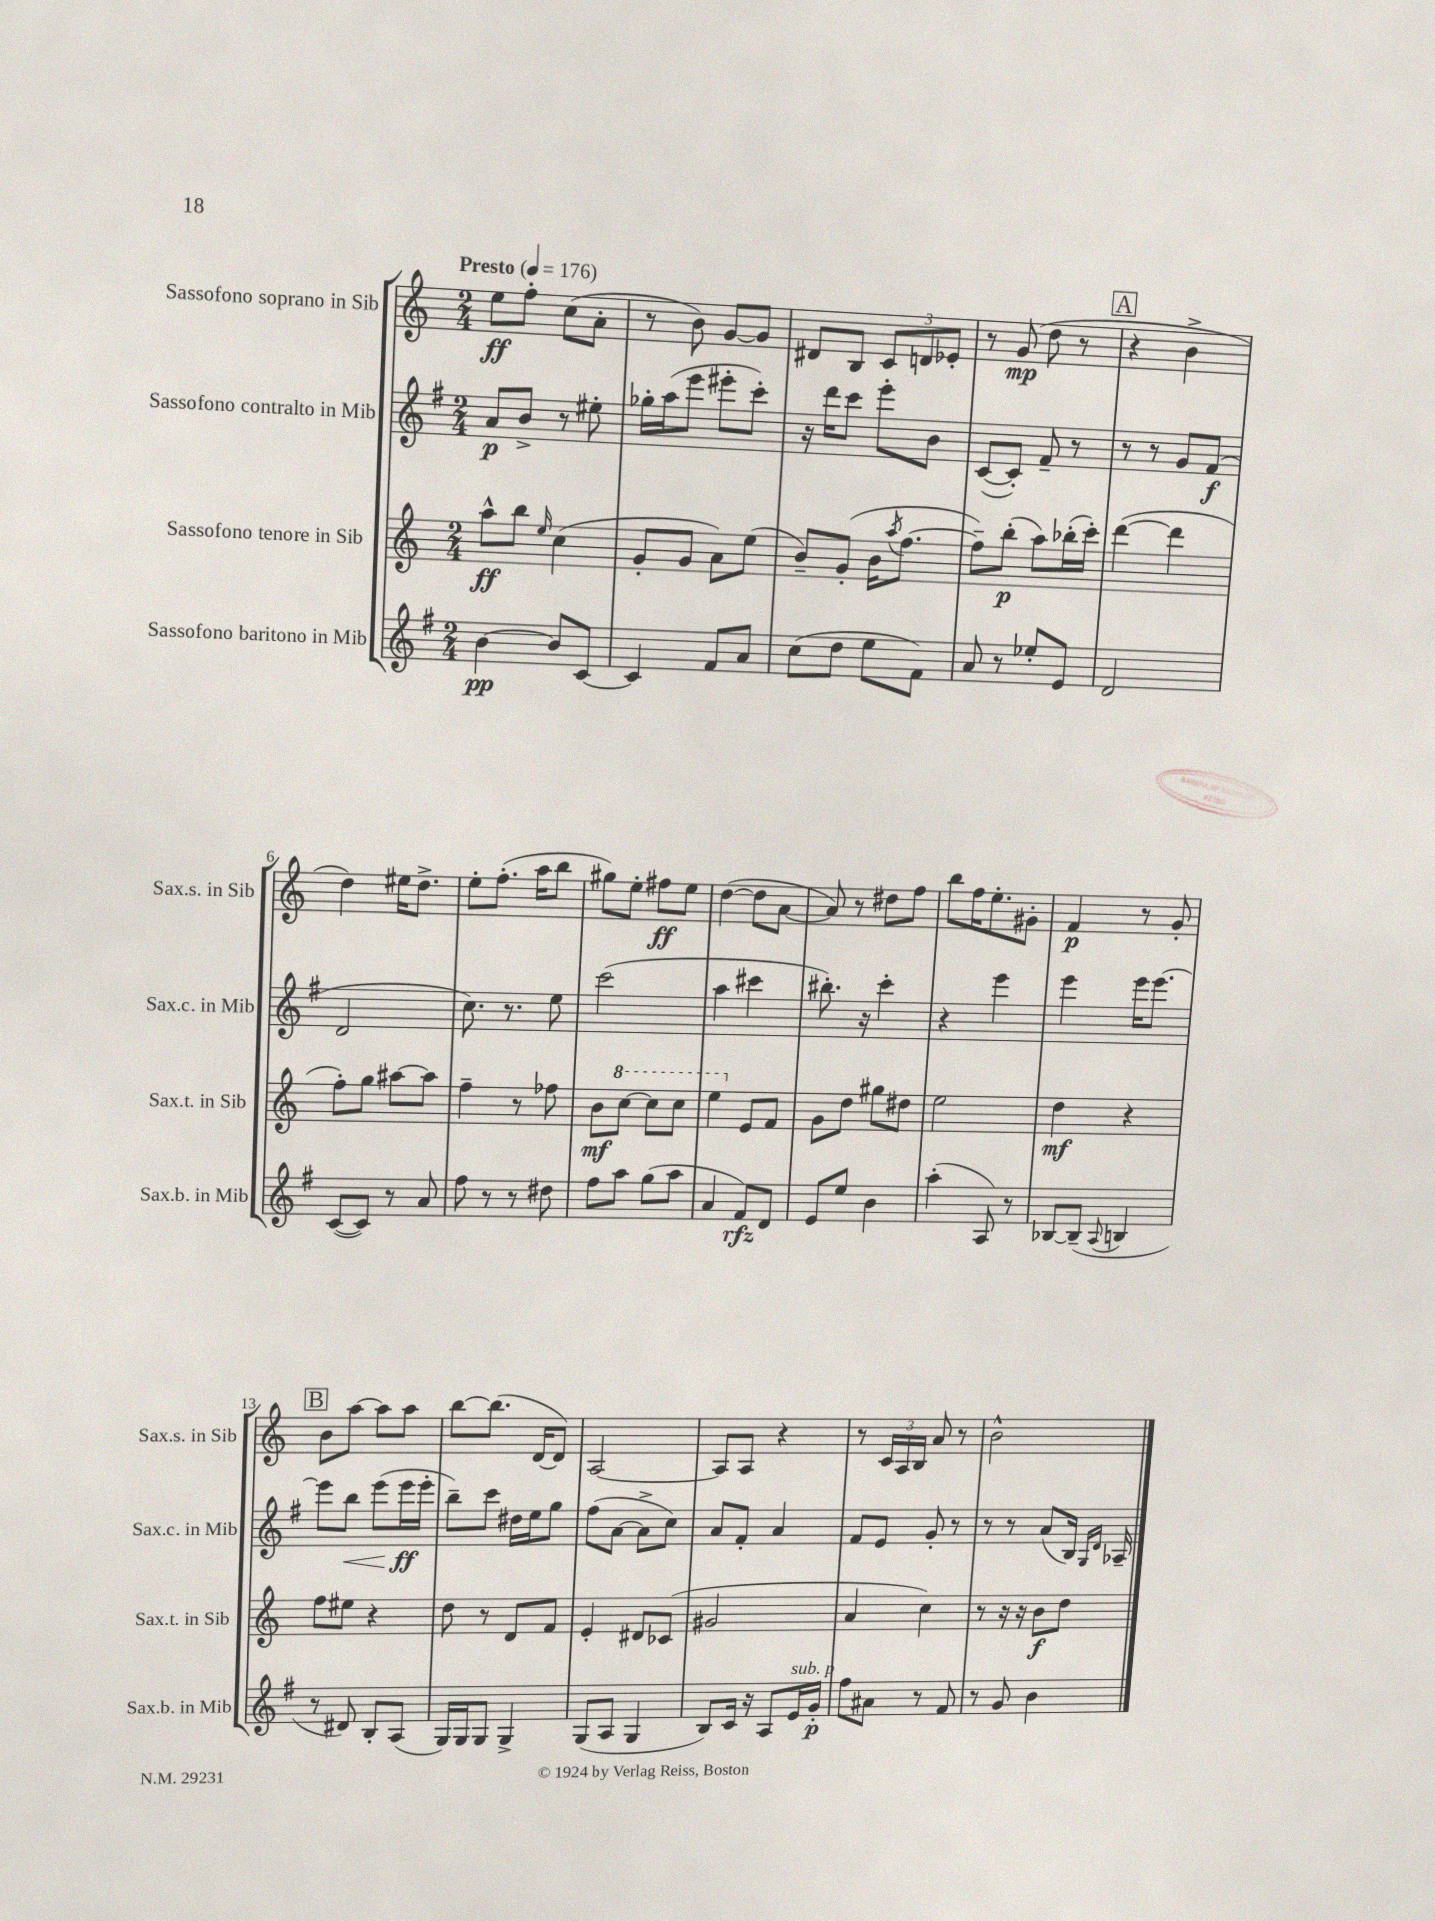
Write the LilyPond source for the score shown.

<<
\new StaffGroup <<
\new Staff = "s0" \with { instrumentName = "Sassofono soprano in Sib" shortInstrumentName = "Sax.s. in Sib" } {
    \clef treble \key c \major \numericTimeSignature \time 2/4 \tempo "Presto" 4 = 176
    e''8\ff f''8-. c''8( a'8-. |
    r8 b'8) g'8~ g'8 |
    dis'8 b8 \tuplet 3/2 { c'8 d'8 ees'8-. } |
    r8 g'8\mp( d''8 r8 |
    \mark \markup { \box "A" } r4 b'4-> |
    d''4) eis''16 d''8.-> |
    e''8-. f''8.-.( a''16 b''8 |
    gis''8) e''8-. fis''8\ff e''8 |
    d''4~( d''8 a'8~ |
    a'8) r8 dis''8 f''8 |
    b''8 f''16 e''8.-. gis'8-. |
    f'4\p r8 g'8-. |
    \mark \markup { \box "B" } b'8 a''8~ a''8 a''8 |
    b''8~ b''8.( d'16~ d'8) |
    a2~ |
    a8 a8 r4 |
    r8 \tuplet 3/2 { c'16 a16 b16 } a'8 r8 |
    b'2-^ \bar "|." |
}
\new Staff = "s1" \with { instrumentName = "Sassofono contralto in Mib" shortInstrumentName = "Sax.c. in Mib" } {
    \clef treble \key g \major \numericTimeSignature \time 2/4
    a'8\p b'8-> r8 eis''8-. |
    ges''16-. a''16( e'''8 eis'''8-. c'''8-.) |
    r16 d'''16 c'''8 e'''8-. b'8 |
    c'8~( c'8-.) fis'8-- r8 |
    \mark \markup { \box "A" } r8 r8 g'8 fis'8\f( |
    d'2 |
    c''8.) r8. e''8 |
    c'''2( |
    a''4 cis'''4 |
    bis''8.-.) r16 c'''4-. |
    r4 e'''4 |
    e'''4 e'''16 e'''8.~ |
    \mark \markup { \box "B" } e'''8 b''8\< e'''8( e'''16\ff\! e'''16-. |
    b''8--) c'''8 dis''16 e''16 g''8 |
    fis''8( a'8~ a'8-> c''8) |
    a'8 fis'8-. a'4 |
    fis'8 e'8 g'8-. r8 |
    r8 r8 a'8( b16) \grace { g16 d'16 } aes16-- \bar "|." |
}
\new Staff = "s2" \with { instrumentName = "Sassofono tenore in Sib" shortInstrumentName = "Sax.t. in Sib" } {
    \clef treble \key c \major \numericTimeSignature \time 2/4
    a''8-^\ff b''8 \grace { e''16 } c''4( |
    g'8-. g'8 a'8) e''8( |
    b'8--) g'8-.( b'16 \acciaccatura { a''8 } f''8.~ |
    f''8--) b''8-.\p( a''8) bes''16-.( c'''16-.) |
    \mark \markup { \box "A" } d'''4~( d'''4 |
    f''8-.) g''8 ais''8~ ais''8 |
    f''4-- r8 fes''8 |
    b'8\mf \ottava #1 c'''8~ c'''8 c'''8 |
    e'''4 \ottava #0 e'8 f'8 |
    g'8 d''8 gis''8 dis''8 |
    e''2 |
    d''4\mf r4 |
    \mark \markup { \box "B" } f''8 eis''8 r4 |
    d''8 r8 d'8 f'8 |
    e'4-. dis'8 ces'8( |
    gis'2 |
    a'4 c''4) |
    r8 r16 r16 b'8\f d''8 \bar "|." |
}
\new Staff = "s3" \with { instrumentName = "Sassofono baritono in Mib" shortInstrumentName = "Sax.b. in Mib" } {
    \clef treble \key g \major \numericTimeSignature \time 2/4
    b'4~\pp b'8 c'8~ |
    c'4 fis'8 a'8 |
    c''8( d''8 e''8 fis'8) |
    a'8 r8 ees''8-. e'8 |
    \mark \markup { \box "A" } d'2 |
    c'8~( c'8) r8 a'8 |
    fis''8 r8 r8 dis''8 |
    fis''8 a''8 g''8( a''8 |
    a'4 fis'8\rfz) d'8 |
    e'8 e''8 b'4 |
    a''4-.( a8) r8 |
    bes8~ bes8--( \appoggiatura { a8 } b4 |
    \mark \markup { \box "B" } r8 dis'8) b8-. a8( |
    g16) g16 g8 g4-> |
    g8( a8 g4 |
    b8) c'16 r16 a8 e'16^\markup { \italic "sub. p" } g'16-.\p |
    fis''8 ais'8 r8 fis'8 |
    r8 g'8 b'4 \bar "|." |
}
>>
>>
